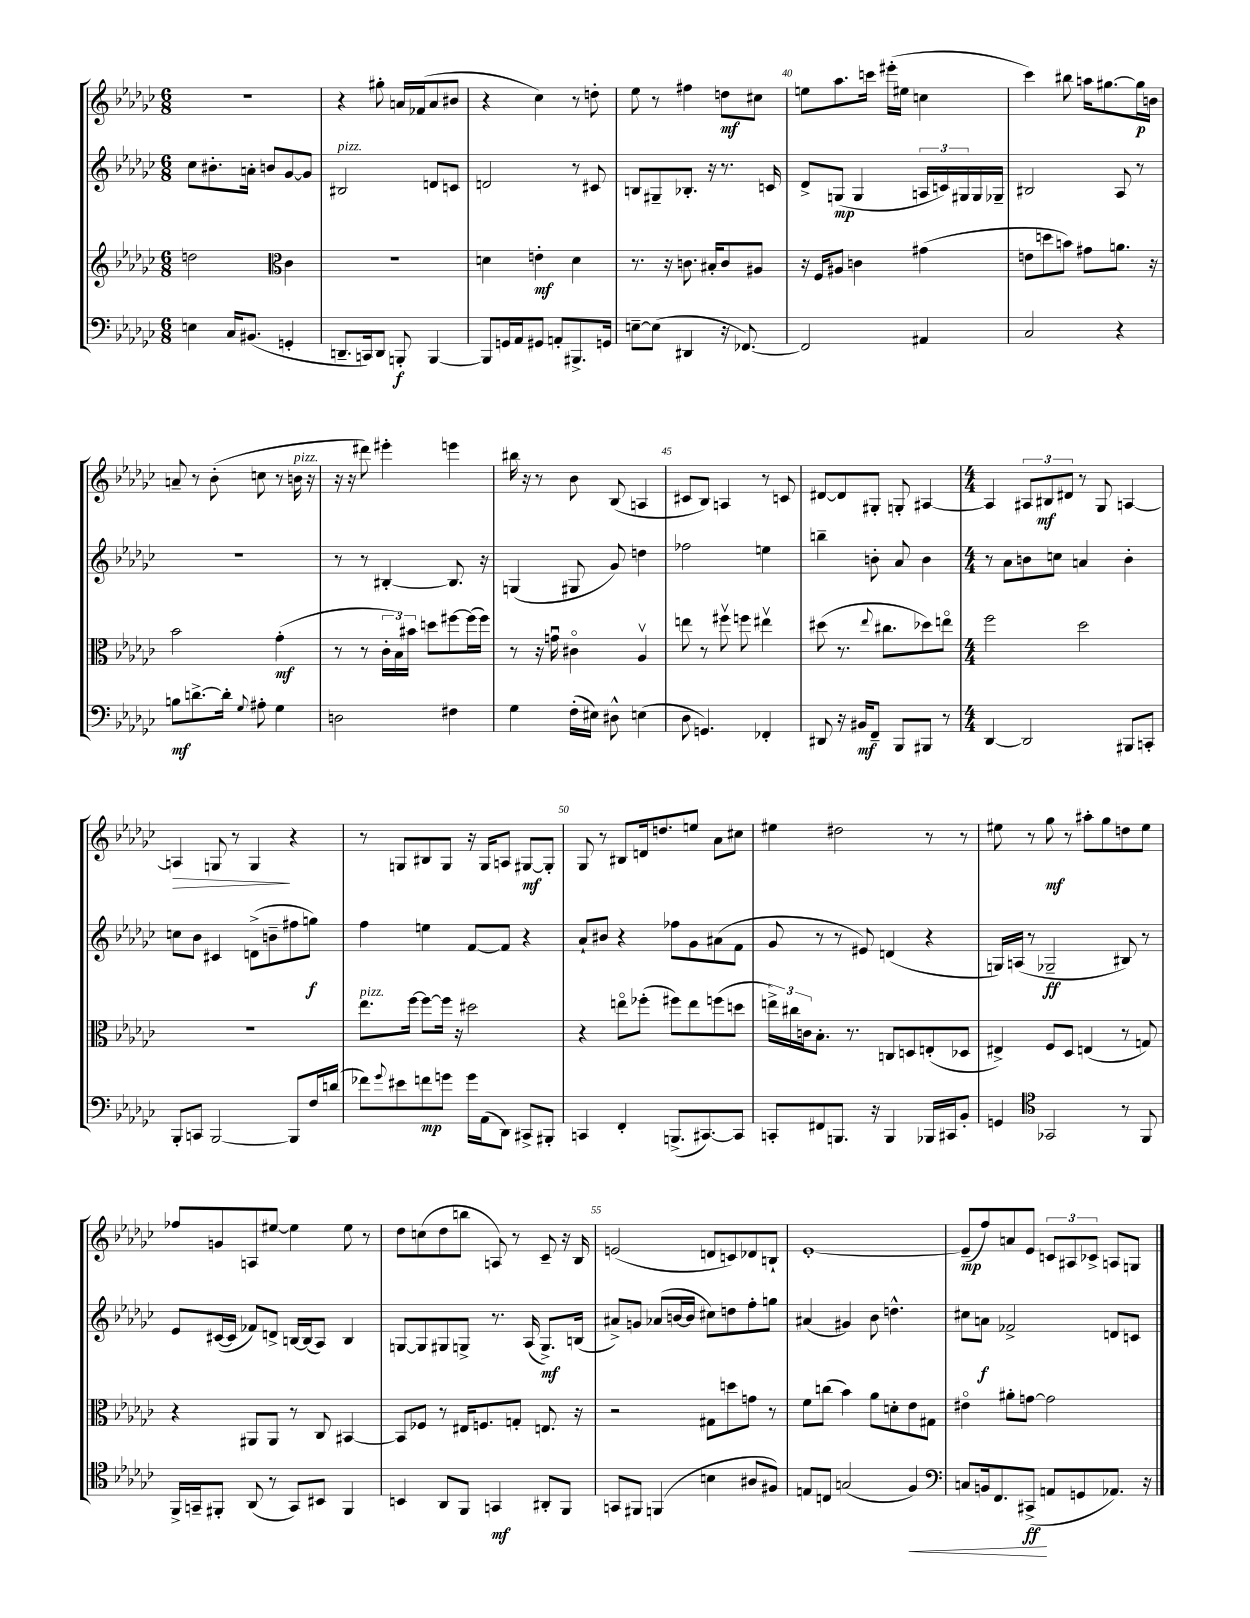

**kern	**kern	**kern	**kern
*staff4	*staff3	*staff2	*staff1
*clefF4	*clefG2	*clefG2	*clefG2
*k[b-e-a-d-g-c-]	*k[b-e-a-d-g-c-]	*k[b-e-a-d-g-c-]	*k[b-e-a-d-g-c-]
*M6/8	*M6/8	*M6/8	*M6/8
4E\	2dd\	8cc-\L	2.r
.	.	8.b#'\	.
16C-/LK	.	.	.
(8.BB#/J	.	16a'\Jk	.
.	.	8b/L	.
*	*clefC3	*	*
4GG'/	4c-\	[8g-/	.
.	.	8g-/]J	.
=	=	=	=
8.DD~/L	2.r	2B#/	4r
16CC/k)	.	.	.
8DD/J	.	.	8gg#'\
8BBB'/	.	.	16a/LL
.	.	.	(16f-/J
[4BBB/	.	8d/L	8a/
.	.	8c/J	8b#/J
=	=	=	=
8BBB/]L	4d\	2d/	4r
16GG/L	.	.	.
16AA-/J	.	.	.
8GG#/J	4e'\	.	4cc-\)
8AA'/L	.	.	.
8.BBB#^/	4d\	8r	8r
.	.	8c#/	8dd'\
16GG/Jk	.	.	.
=	=	=	=
[8E~\L	8.r	8B/L	8ee-\
(8E\]J	.	8G#~/	8r
.	16r	.	.
4DD#/	8.c\	8.B-'/J	4ff#\
.	16B#'/LK	16r	.
16r	8c/	8.r	8dd\L
[8.FF-/)	.	.	.
.	8A#/J	.	8cc#\J
.	.	16c/	.
=	=	=	=
2FF-/]	16r	8d-^/L	8ee\L
.	16F/LK	.	.
.	8A#/J	(8G/J	8.aa-\
.	4c\	4G/	.
.	.	.	16ccc\Jk
.	.	.	(16eee#'\LL
.	.	.	16ee#\JJ
4AA#/	(4g#\	24A/LL	4cc\
.	.	24c/)	.
.	.	24G#/	.
.	.	16G#/	.
.	.	16G-~/JJ	.
=	=	=	=
2C-/	8e\L	2B#/	4ccc-\)
.	8dd\	.	.
.	8b\J)	.	8bb#\
.	8g#\L	.	16aa\LK
.	.	.	[8.gg#\
4r	8.a\J	8A-/	.
.	.	8r	16gg#\]L
.	16r	.	16b\JJ
=	=	=	=
8B\L	2b-\	2.r	8a~/
[8.d^\	.	.	8r
.	.	.	(8b-'\
16d'\]Jk	.	.	.
8qqG-/	.	.	.
8A#'\	.	.	8cc\
4G-\	(4g-'\	.	8r
.	.	.	16b\
.	.	.	16r
=	=	=	=
2D\	8r	8r	16r
.	.	.	16r
.	8r	8r	8ddd#\)
.	24c-'\LL	[4B#'/	4eee#'\
.	24B-\)	.	.
.	24b#\JJ	.	.
.	8dd\L	.	.
4F#\	[8ff#\	8.B#/]	4eee\
.	(16ff#\]L	.	.
.	16ff#\JJ)	16r	.
=	=	=	=
4G-\	8r	(4G/	16bb#\
.	.	.	16r
.	16r	.	8r
.	16gu\	.	.
(16F'\LL	4c#o\	8G#/	8b-\
16E#\JJ)	.	.	.
8D#^^\	.	8g-/)	(8B-/
(4E\	4A-v/	4dd\	4A/
=	=	=	=
8D-\	8ee\	2ff-\	8c#/L
4.GG/)	8r	.	8B-/J)
.	8ff#v\	.	4A/
.	8ff\	.	.
4FF-'/	4ee#v\	4ee\	8r
.	.	.	8c/
=	=	=	=
8DD#/	(8dd#\	4bb~\	[8d#/L
16r	8.r	.	8d#/]
16BB#/LK	.	.	.
8FF~/J	.	8b'\	8G#'/J
.	8qqee-/	.	.
.	8.cc#\L	.	.
8BBB-/L	.	8a-/	8G'/
8BBB#/J	8dd-\)	4b\	[4A#/
8r	8eeo\J	.	.
=	=	=	=
*M4/4	*M4/4	*M4/4	*M4/4
[4DD-/	2ff\	8r	4A#/]
.	.	8a-\L	.
2DD-/]	.	8b\	12A#/L
.	.	.	12B#/
.	.	8cc\J	.
.	.	.	12d#/J
.	2dd-\	4a/	8r
.	.	.	8G-/
8BBB#/L	.	4b'\	[4A/
8CC'/J	.	.	.
=	=	=	=
8BBB-'/L	1r	8cc\L	4A/]
8CC/J	.	8b-\J	.
[2BBB-/	.	4c#/	8G/
.	.	.	8r
.	.	(8d^\L	4G/
.	.	8b~\	.
8BBB-/]L	.	8ff#\	4r
16F/L	.	8gg\J)	.
(16d/JJ	.	.	.
=	=	=	=
8f-\L)	8.ee-\L	4ff\	8r
8qqg-/	.	.	.
8e#\	.	.	8G/L
.	[16ff\Jk	.	.
8f\	8ff\_L	4ee\	8B#/
8g\J	16ff\]Jk	.	8G/J
.	16r	.	.
16g\LL	2dd#\	[8f/L	16r
(16AA-\J	.	.	16G/LK
8DD-\J)	.	8f/]J	8A/J
8CC#^/L	.	4r	[8G#/L
8BBB#'/J	.	.	8G#'/]J
=	=	=	=
4CC/	4r	8a-`/L	8G-/
.	.	8b#/J	8r
4FF'/	8eeo\L	4r	8B#/L
.	(8ff-'\J	.	16d/k
.	.	.	8.dd/
(8.BBB^/L	8ff#\L)	8ff-\L	.
.	8ee\	8g-\	8ee/J
[8.CC#/)	.	.	.
.	(8ff\	(8a#\	8a-\L
8CC#/]J	8dd\J	8f\J	8cc#\J
=	=	=	=
8CC'/L	24ee^\LL)	8g-/	4ee#\
.	24cc#\	.	.
.	24c\J	.	.
8FF#/	8.B-'\J	8r	.
8.BBB/J	.	8r	2dd#\
.	8.r	.	.
.	.	8e#/)	.
16r	.	.	.
4BBB/	8C/L	(4d/	.
.	8D/	.	.
16BBB-/LL	(8E'/	4r	8r
16CC#/J	.	.	.
8BB-'/J	8D-/J	.	8r
=	=	=	=
4GG/	4E#^/)	16G/LL)	8ee#\
.	.	(16A/JJ	.
.	.	8r	8r
*clefC4	*	*	*
2GG-/	8F/L	2G-~/	8gg-\
.	8D-/J	.	8r
.	(4E/	.	8aa#'\L
.	.	.	8gg-\
8r	8r	8B#/)	8dd\
8FF/	8G/)	8r	8ee#\J
=	=	=	=
16FF^/LL	4r	8e-/L	8ff-/L
16GG~/J	.	.	.
8FF#'/J	.	([16c#/L	8g/
.	.	16c#/]JJ	.
(8AA-/	8AA#/L	8f-/L)	8A/
8r	8AA#/J	8d^/J	[8ee#/J
8GG/L)	8r	[16B/LL	4ee#\]
.	.	(16B/]J	.
8BB#/J	8C-/	8A-/J)	.
4FF#/	[4BB#/	4B/	8ee#\
.	.	.	8r
=	=	=	=
4BB/	8BB#/]L	[8G/L	8dd-\L
.	8F-/J	8G/]	(8cc\
8AA-/L	8r	8G#/	8dd-\
8FF/J	16E#/LK	8G^/J	8bb\J
.	8.F/	.	.
4GG/	.	8.r	8A/)
.	8G'/J	.	8r
.	.	(16A-/	.
8AA#'/L	8.E/	8.G^/L)	8c-~/
8FF/J	.	.	16r
.	16r	(16B/Jk	16B-/
=	=	=	=
8GG/L	2r	8a#^/L)	(2e/
8FF#/J	.	8g/J	.
(4FF/	.	(8a-/L	.
.	.	[16b/L	.
.	.	16b/]JJ	.
4B\	8G#\L	8cc#\L)	8d/L
.	8dd\	8dd\	8c/)
8A#/L	8g\J	8ff'\	8d-/
8F#/J)	8r	8gg\J	8B`/J
=	=	=	=
8E/L	8f\L	(4a#/	[1e-'
8C/J	(8cc\J	.	.
(2G/	4b-\)	4g#/)	.
.	8a-\L	8b-\	.
.	8d'\	4.dd^^\	.
4F/)	8e-\	.	.
.	8G#\J	.	.
=	=	=	=
*clefF4	*	*	*
8C/L	4e#o\	8cc#\L	(8e-~/]L
16BB/k	.	8a\J	8ff/)
8.FF/	.	.	.
.	8a#'\L	2f-^/	8a/
(8CC#^/J	[8g\J	.	8e-/J
8AA/L	2g\]	.	12c/L
.	.	.	12A#/
8GG/	.	.	.
.	.	.	12c-^/J
8.AA-/J)	.	8d/L	8A/L
.	.	8c/J	8G/J
16r	.	.	.
==	==	==	==
*-	*-	*-	*-
